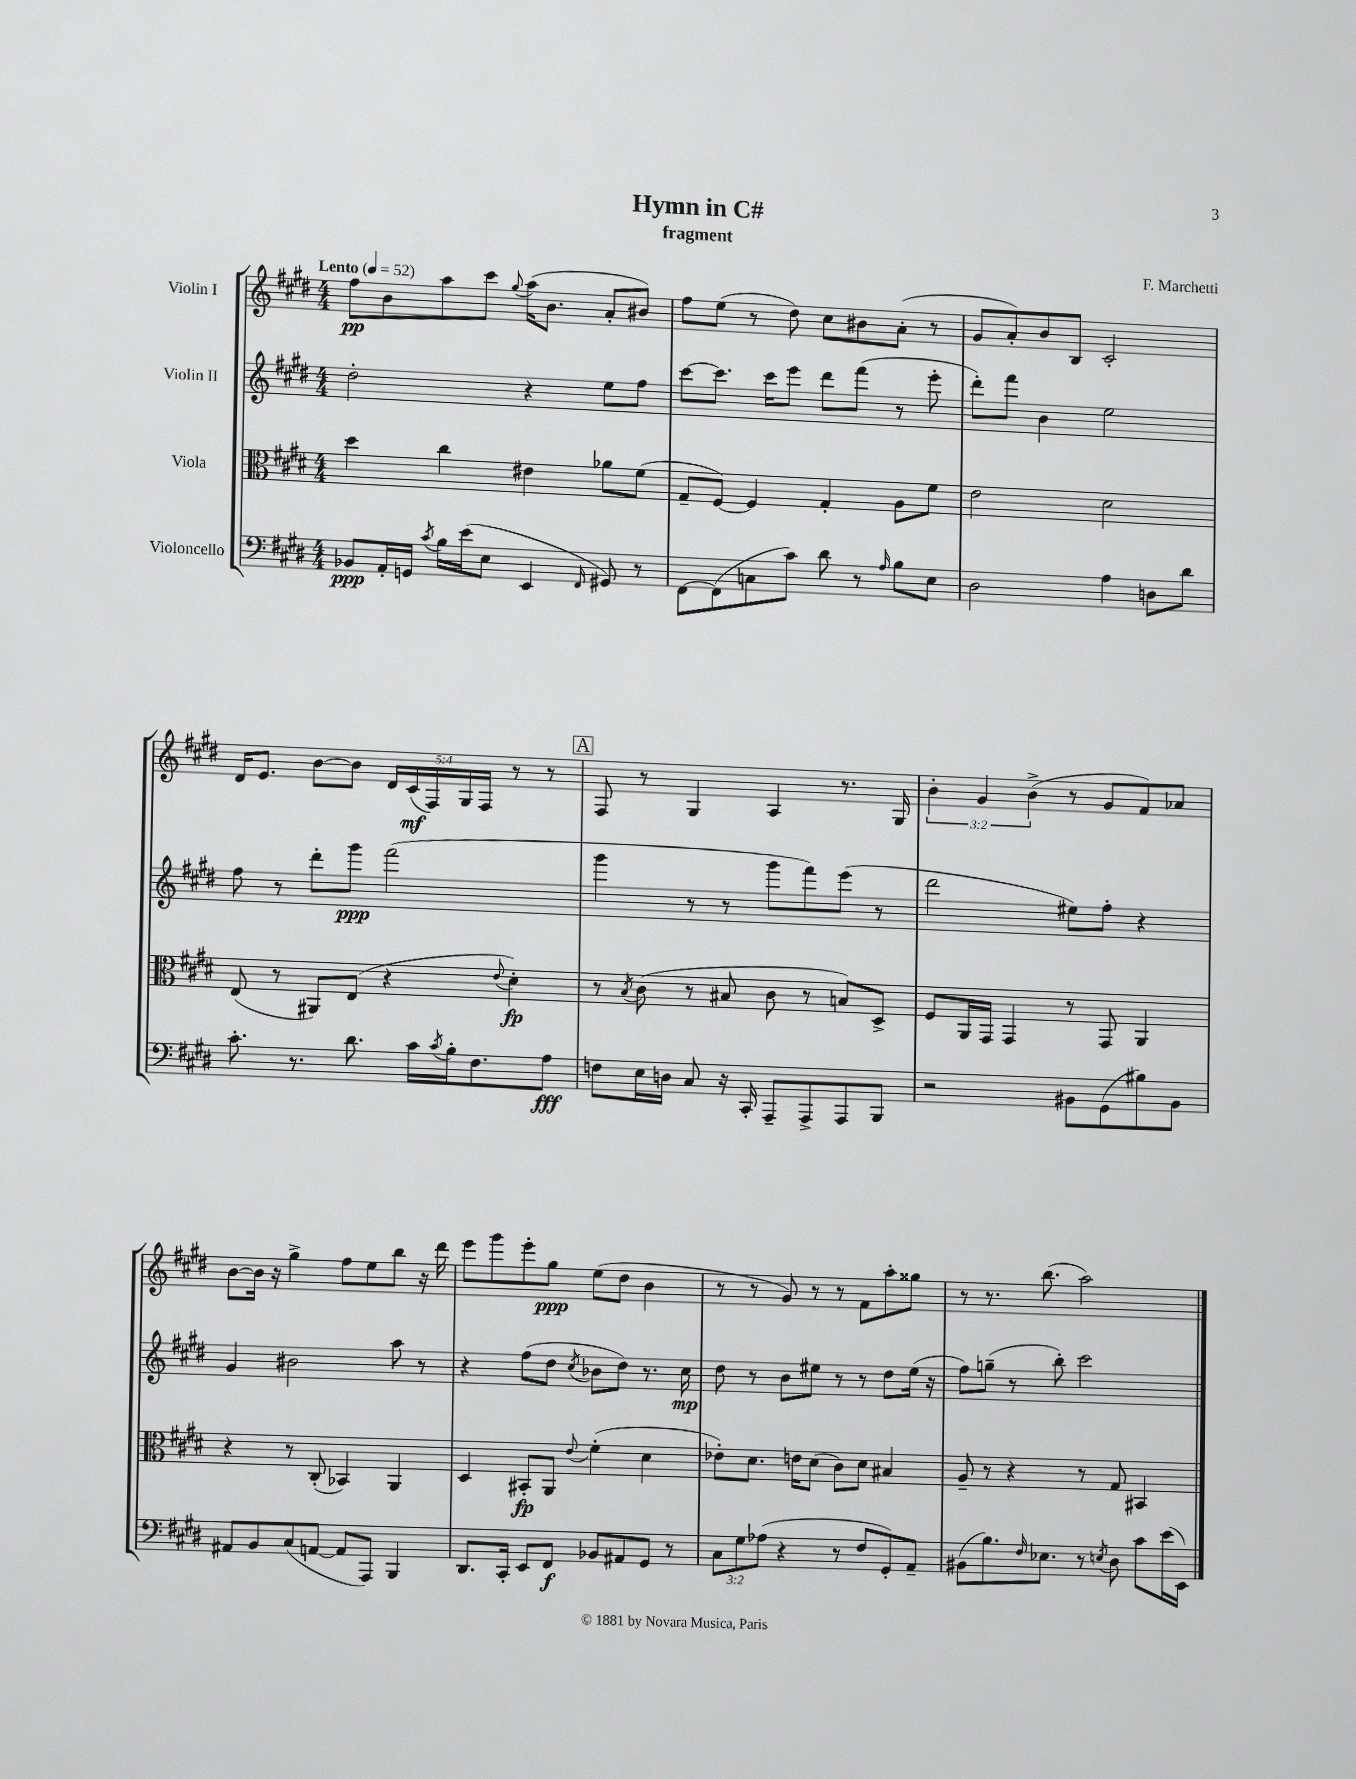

**kern	**dynam	**kern	**dynam	**kern	**dynam	**kern	**dynam
*part4	*part4	*part3	*part3	*part2	*part2	*part1	*part1
*staff4	*staff4	*staff3	*staff3	*staff2	*staff2	*staff1	*staff1
*I"Violoncello	*	*I"Viola	*	*I"Violin II	*	*I"Violin I	*
*clefF4	*	*clefC3	*	*clefG2	*	*clefG2	*
*k[f#c#g#d#]	*	*k[f#c#g#d#]	*	*k[f#c#g#d#]	*	*k[f#c#g#d#]	*
*M4/4	*	*M4/4	*	*M4/4	*	*M4/4	*
*MM52	*	*MM52	*	*MM52	*	*MM52	*
=1	=1	=1	=1	=1	=1	=1	=1
!	!	!	!	!	!	!LO:TX:a:B:t=Lento	!
8BB-X/L	ppp	4dd#\	.	2dd#'\	.	8ff#\L	pp
16AA'/L	.	.	.	.	.	8b\	.
16GGn/JJ	.	.	.	.	.	.	.
8qc#/	.	.	.	.	.	.	.
16B\LL	.	4cc#\	.	.	.	8aa\	.
(16e\J	.	.	.	.	.	.	.
8E\J	.	.	.	.	.	8ccc#\J	.
.	.	.	.	.	.	8qqgg#/	.
4EE/	.	4e#X\	.	4r	.	(16aa\KL	.
.	.	.	.	.	.	8.b\J	.
16qqFF#/	.	.	.	.	.	.	.
8GG#X/)	.	8a-X\L	.	8ee\L	.	8a'/L	.
8r	.	(8f#\J	.	8ff#\J	.	8b#X/J)	.
=2	=2	=2	=2	=2	=2	=2	=2
[8FF#\L	.	8G#~/L	.	[8ccc#\L	.	8ff#\L	.
(8FF#\]	.	[8F#/J)	.	8.ccc#\J]	.	(8ee\J	.
8Cn\	.	4F#/]	.	.	.	8r	.
.	.	.	.	16ccc#\KL	.	.	.
8c#\J)	.	.	.	8eee\J	.	8dd#\)	.
8d#\	.	4G#'/	.	8ddd#\L	.	8cc#\L	.
8r	.	.	.	(8fff#\J	.	8b#X\	.
16qqA/	.	.	.	.	.	.	.
8B\L	.	8A\L	.	8r	.	(8a'\J	.
8E\J	.	8f#\J	.	8eee'\	.	8r	.
=3	=3	=3	=3	=3	=3	=3	=3
2D#\	.	2e\	.	8ddd#'\L)	.	8g#/L	.
.	.	.	.	8fff#\J	.	8a'/)	.
.	.	.	.	4b\	.	8b/	.
.	.	.	.	.	.	8B/J	.
4A\	.	2d#\	.	2ee\	.	2c#'/	.
8Dn\L	.	.	.	.	.	.	.
8d#\J	.	.	.	.	.	.	.
!!LO:LB:g=z
=4	=4	=4	=4	=4	=4	=4	=4
8.c#'\	.	(8E/	.	8ff#\	.	16d#/KL	.
.	.	.	.	.	.	8.e/J	.
.	.	8r	.	8r	.	.	.
8.r	.	.	.	.	.	.	.
.	.	8AA#X/L)	.	8ddd#'\L	.	[8b\L	.
8.d#\	.	(8E/J	.	8ggg#\J	ppp	8b\J]	.
.	.	4r	.	(2fff#\	.	20d#/LL	.
.	.	.	.	.	.	(20c#/	mf
16c#\LL	.	.	.	.	.	.	.
.	.	.	.	.	.	20F#/)	.
8qc#/	.	.	.	.	.	.	.
16B'\J	.	.	.	.	.	.	.
.	.	.	.	.	.	20G#/	.
8.F#\	.	.	.	.	.	.	.
.	.	.	.	.	.	20F#/JJ	.
.	.	8qqe/	.	.	.	.	.
.	.	4d#'\)	fp	.	.	8r	.
8A\J	fff	.	.	.	.	8r	.
!!LO:REH:place=s1:t=A
=5	=5	=5	=5	=5	=5	=5	=5
8Fn\L	.	8r	.	4ggg#\	.	8F#/	.
.	.	8qB/	.	.	.	.	.
16E\L	.	(8c#\	.	.	.	8r	.
16Dn\JJ	.	.	.	.	.	.	.
8C#/	.	8r	.	8r	.	4G#/	.
16r	.	8B#X/	.	8r	.	.	.
16CC#'/	.	.	.	.	.	.	.
8AAA~/L	.	8c#\	.	8ggg#\L	.	4A/	.
8AAA^/	.	8r	.	8fff#\)	.	.	.
8AAA/	.	8Bn/L)	.	(8eee\J	.	8.r	.
8BBB/J	.	8D#^/J	.	8r	.	.	.
.	.	.	.	.	.	16G#/	.
=6	=6	=6	=6	=6	=6	=6	=6
2r	.	8F#/L	.	2ddd#\	.	6b'\	.
.	.	16AA/L	.	.	.	.	.
.	.	.	.	.	.	6g#/	.
.	.	16GG#/JJ	.	.	.	.	.
.	.	4GG#/	.	.	.	.	.
.	.	.	.	.	.	(6b^\	.
8BB#X\L	.	8r	.	8ee#X\L)	.	8r	.
(8GG#\	.	8GG#/	.	8ff#'\J	.	8g#/L	.
8B#X\)	.	4AA/	.	4r	.	8f#/)	.
8BB#\J	.	.	.	.	.	8a-X/J	.
!!LO:LB:g=z
=7	=7	=7	=7	=7	=7	=7	=7
8AA#X/L	.	4r	.	4g#/	.	[8b\L	.
8BB/	.	.	.	.	.	16b\Jk]	.
.	.	.	.	.	.	16r	.
(8C#/	.	8r	.	2b#X\	.	4gg#^\	.
[8AAn/J	.	(8C#'/	.	.	.	.	.
8AA/L]	.	4BB-X/)	.	.	.	8ff#\L	.
8AAA/J)	.	.	.	.	.	8ee\	.
4BBB/	.	4AA/	.	8aa\	.	8bb\J	.
.	.	.	.	8r	.	16r	.
.	.	.	.	.	.	16ddd#\	.
=8	=8	=8	=8	=8	=8	=8	=8
8.DD#/L	.	4D#/	.	4r	.	8eee\L	.
.	.	.	.	.	.	8ggg#\	.
16CC#'/Jk	.	.	.	.	.	.	.
8EE/L	.	8BB#X'/L	fp	(8ff#\L	.	8eee'\	.
8FF#/J	f	8AA/J	.	8dd#\J	.	8gg#\J	ppp
.	.	8qqe/	.	8qcc#/	.	.	.
8BB-X/L	.	(4f#'\	.	8b-X\L	.	(8ee\L	.
8AA#X/	.	.	.	8dd#\J)	.	8dd#\J	.
8GG#/J	.	4d#\	.	8.r	.	4b\	.
8r	.	.	.	.	.	.	.
.	.	.	.	16cc#\	mp	.	.
=9	=9	=9	=9	=9	=9	=9	=9
12C#\L	.	8e-X'\L)	.	8dd#\	.	8r	.
12G#\	.	.	.	.	.	.	.
.	.	8.d#\J	.	8r	.	8r	.
(12A-X\J	.	.	.	.	.	.	.
4r	.	.	.	8b\L	.	8g#/)	.
.	.	16en\KL	.	.	.	.	.
.	.	(8d#\J	.	8ee#X\J	.	8r	.
8r	.	8c#\L)	.	8r	.	8r	.
8F#/L	.	8d#\J	.	8r	.	8f#\L	.
8GG#'/)	.	4B#X/	.	8dd#\L	.	8aa'\	.
8AA~/J	.	.	.	(16ee#\Jk	.	8gg##X\J	.
.	.	.	.	16r	.	.	.
=10	=10	=10	=10	=10	=10	=10	=10
(8BB#X\L	.	8A~/	.	8ff#\L)	.	8r	.
8.B\)	.	8r	.	(8ggn~\J	.	8.r	.
.	.	4r	.	8r	.	.	.
16qqF#/	.	.	.	.	.	.	.
8.E-X\J	.	.	.	.	.	(8.bb\	.
.	.	.	.	8bb'\)	.	.	.
8r	.	8r	.	2ccc#\	.	2aa\)	.
8qEn/	.	.	.	.	.	.	.
8D#\	.	8G#/	.	.	.	.	.
8c#\L	.	4BB#X/	.	.	.	.	.
(16e\L	.	.	.	.	.	.	.
16EE\JJ)	.	.	.	.	.	.	.
==	==	==	==	==	==	==	==
*-	*-	*-	*-	*-	*-	*-	*-
